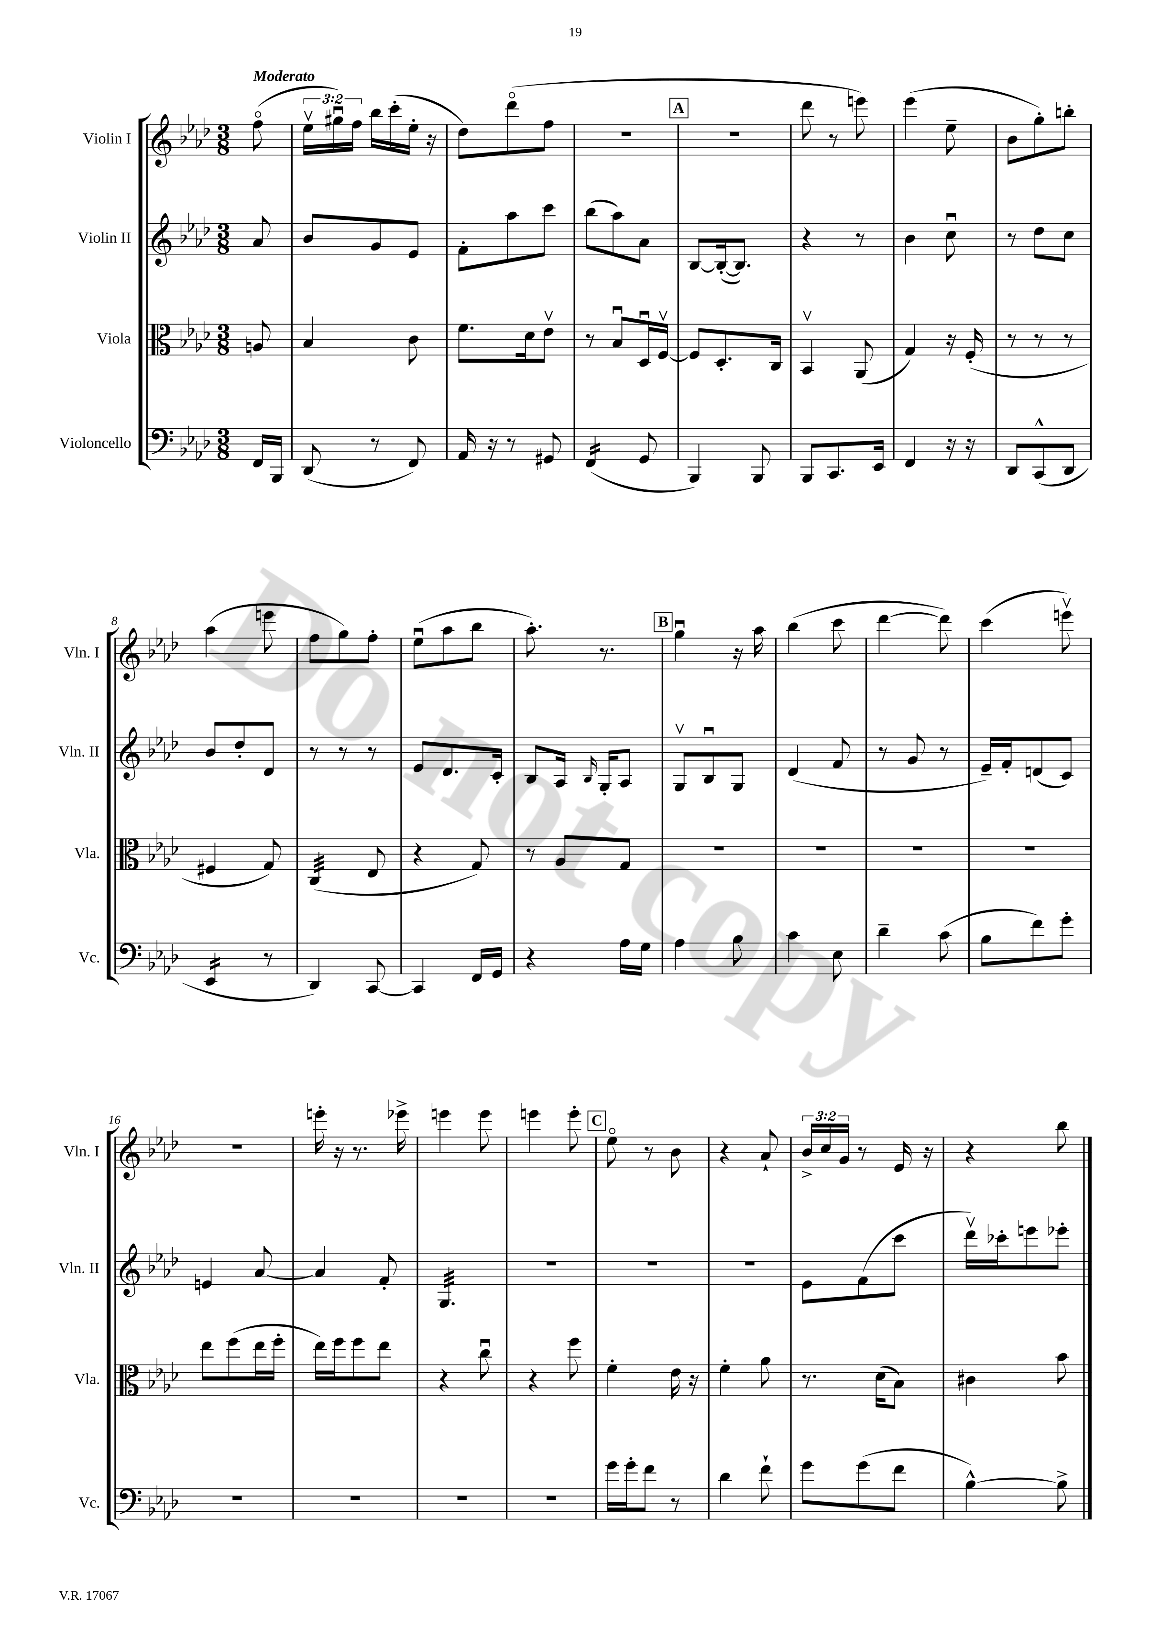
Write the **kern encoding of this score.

**kern	**kern	**kern	**kern
*staff4	*staff3	*staff2	*staff1
*clefF4	*clefC3	*clefG2	*clefG2
*k[b-e-a-d-]	*k[b-e-a-d-]	*k[b-e-a-d-]	*k[b-e-a-d-]
*M3/8	*M3/8	*M3/8	*M3/8
16FF	8A	8a-	(8ffo
16BBB-	.	.	.
=	=	=	=
(8DD-	4B-	8b-	24ee-v
.	.	.	24gg#u)
.	.	.	24ff
8r	.	8g	16bb-
.	.	.	(16ccc'
8FF)	8c	8e-	16ee-'
.	.	.	16r
=	=	=	=
16AA-	8.f	8f'	8dd-)
16r	.	.	.
8r	.	8aa-	(8ddd-o
.	16d-	.	.
8GG#	8e-v	8ccc	8ff
=	=	=	=
(4FF	8r	(8bb-	4.r
.	8B-u	8aa-)	.
8GG	16D-u	8a-	.
.	[16Fv	.	.
=	=	=	=
4BBB-)	8F]	[8B-	4.r
.	8.D-'	(16B-'_	.
.	.	8.B-])	.
8BBB-	.	.	.
.	16C	.	.
=	=	=	=
8BBB-	4BB-v	4r	8ddd-
8.CC	.	.	8r
.	(8AA-	8r	8eee)
16EE-	.	.	.
=	=	=	=
4FF	4G)	4b-	(4eee-
16r	16r	8ccu	8ee-~
16r	(16F'	.	.
=	=	=	=
8DD-	8r	8r	8b-
(8CC^^	8r	8dd-	8gg')
8DD-	8r	8cc	8bb'
=	=	=	=
4EE-	4F#	8b-	(4aa-
.	.	8dd-'	.
8r	8G)	8d-	8eee
=	=	=	=
4DD-)	(4C	8r	8ff
.	.	8r	8gg)
[8CC	8E-	8r	8ff'
=	=	=	=
4CC]	4r	8e-	(8ee-u
.	.	8.d-	8aa-
16FF	8G)	.	8bb-
16GG	.	16c'	.
=	=	=	=
4r	8r	8B-	8.aa-')
.	8A-	16A-	.
.	.	16qqB-	.
.	.	16G'	8.r
16A-	8G	8A-	.
16G	.	.	.
=	=	=	=
4A-	4.r	8Gv	4ggu
.	.	8B-u	.
8B-	.	8G	16r
.	.	.	16aa-
=	=	=	=
4c	4.r	(4d-	(4bb-
8E-	.	8f	8ccc
=	=	=	=
4d-~	4.r	8r	[4ddd-
.	.	8g	.
(8c	.	8r	8ddd-])
=	=	=	=
8B-	4.r	16e-~)	(4ccc
.	.	16f'	.
8f)	.	(8d	.
8g'	.	8c)	8eeev)
=	=	=	=
4.r	8ee-	4e	4.r
.	(8ff	.	.
.	16ee-	[8a-	.
.	16ff'	.	.
=	=	=	=
4.r	16ee-)	4a-]	16eee'
.	16ff	.	16r
.	8ff	.	8.r
.	8ee-	8f'	.
.	.	.	16eee-^
=	=	=	=
4.r	4r	4.G	4eee
.	8ccu	.	8eee
=	=	=	=
4.r	4r	4.r	4eee
.	8ff	.	8eee'
=	=	=	=
16g	4f'	4.r	8ee-o
16g'	.	.	.
8f	.	.	8r
8r	16e-	.	8b-
.	16r	.	.
=	=	=	=
4d-	4f'	4.r	4r
8f`	8a-	.	8a-`
=	=	=	=
8g	8.r	8e-	24b-^
.	.	.	24cc
.	.	.	24g
(8g	.	(8f	8r
.	(16d-	.	.
8f	8B-)	8ccc	16e-
.	.	.	16r
=	=	=	=
[4B-^^)	4c#	16ddd-v)	4r
.	.	16ccc-'	.
.	.	8eee	.
8B-^]	8b-	8eee-'	8bb-
==	==	==	==
*-	*-	*-	*-
